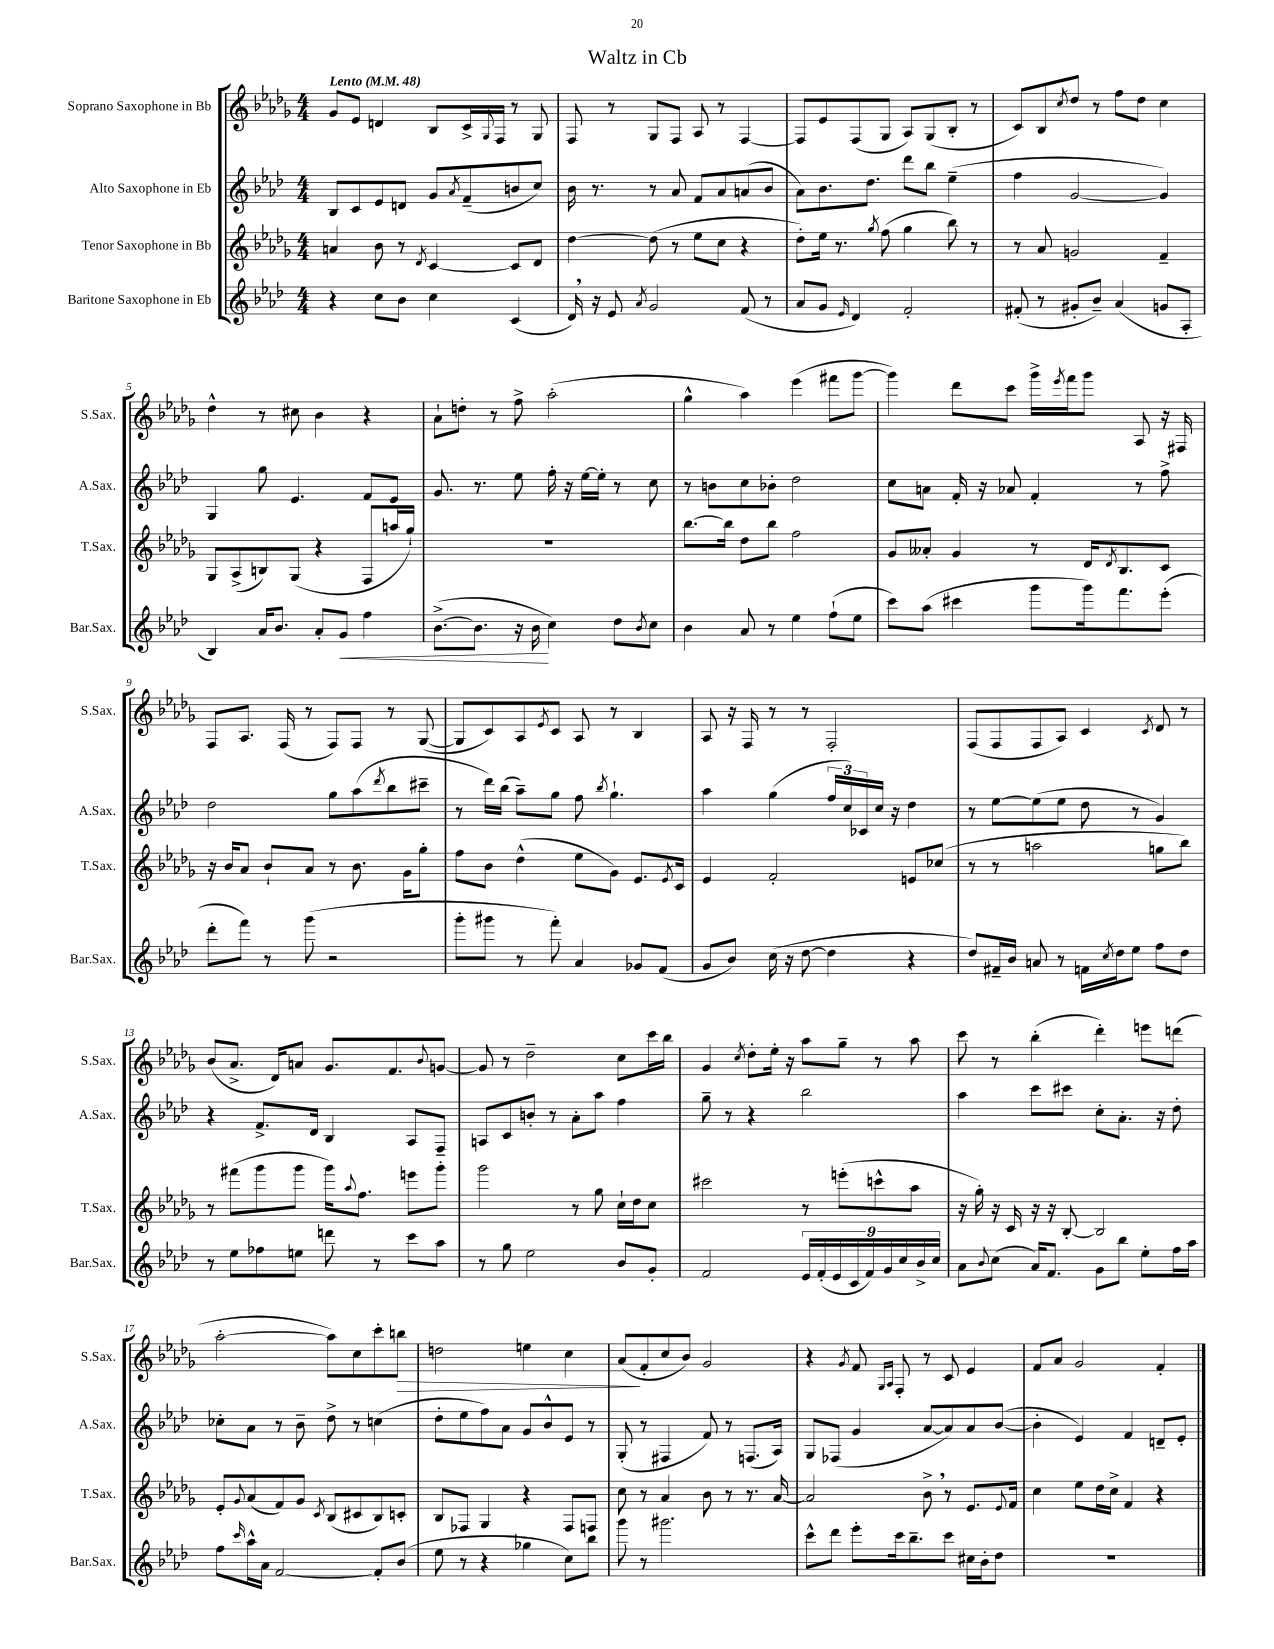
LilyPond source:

\header { title = "Waltz in Cb" }
<<
\new StaffGroup <<
\new Staff = "s0" \with { instrumentName = "Soprano Saxophone in Bb" shortInstrumentName = "S.Sax." } {
    \clef treble \key des \major \numericTimeSignature \time 4/4 \tempo "Lento" 4 = 48
    ges'8 ees'8 d'4 bes8 c'16-> \appoggiatura { ges8 } f16 r8 ges8 |
    f8 r8 ges8 f8 aes8 r8 f4~ |
    f8 ees'8 f8( ges8 aes8) ges8( bes8-. r8 |
    c'8) bes8 \acciaccatura { c''8 } des''8 r8 f''8 des''8 c''4 |
    des''4-^ r8 cis''8 bes'4 r4 |
    aes'8-! d''8-. r8 f''8-> aes''2-.( |
    ges''4-^ aes''4) ees'''4( fis'''8 ges'''8~ |
    ges'''4) des'''8 c'''8 ges'''16-> \acciaccatura { ees'''8 } f'''16 ges'''8 aes8 r16 fis16 |
    f8 aes8. f16( r8 f8) f8 r8 ges8~( |
    ges8 c'8) aes8 \acciaccatura { ees'8 } c'8 aes8 r8 bes4 |
    aes8 r16 f16 r8 r8 f2-. |
    f8( f8 f8 aes8) c'4 \acciaccatura { c'8 } des'8 r8 |
    bes'8( aes'8.-> des'16) a'8 ges'8. f'8. \appoggiatura { bes'8 } g'8~ |
    g'8 r8 des''2-- c''8 c'''16 bes''16 |
    ges'4 \acciaccatura { c''8 } des''8-. ees''16-. r16 aes''8 ges''8-- r8 aes''8 |
    c'''8 r8 bes''4-.( des'''4-.) e'''8 d'''8( |
    aes''2~-. aes''8) c''8 c'''8-. b''8\> |
    d''2 e''4 c''4 |
    aes'8\!( f'8-. c''8 bes'8) ges'2 |
    r4 \acciaccatura { ges'8 } f'8 \grace { ges16 aes16 } f8-. r8 c'8 ees'4 |
    f'8 aes'8 ges'2 f'4-. \bar "|." |
}
\new Staff = "s1" \with { instrumentName = "Alto Saxophone in Eb" shortInstrumentName = "A.Sax." } {
    \clef treble \key aes \major \numericTimeSignature \time 4/4
    bes8 c'8 ees'8 d'8 g'8 \acciaccatura { aes'8 } f'8--( b'8 c''8) |
    bes'16 r8. r8 aes'8 f'8 aes'8 a'8( bes'8 |
    aes'8) bes'8. des''8. des'''8 bes''8 ees''4--( |
    f''4 g'2~ g'4) |
    g4 g''8 ees'4. f'8 ees'8 |
    g'8. r8. ees''8 f''16-. r16 ees''16~ ees''16-. r8 c''8 |
    r8 b'8 c''8 bes'8-. des''2 |
    c''8 a'8 f'16-. r16 aes'8 f'4-. r8 f''8-> |
    des''2 g''8 aes''8( \acciaccatura { des'''8 } bes''8 cis'''8-- |
    r8 des'''16) bes''16( aes''8--) g''8 f''8 \acciaccatura { bes''8 } g''4.-! |
    aes''4 g''4( \tuplet 3/2 { f''16 c''16) ces'16 } c''16 r16 des''4 |
    r8 ees''8~ ees''8( ees''8 des''8 r8 g'4) |
    r4 f'8.-> des'16 bes4 aes8 f8-- |
    a8 c'8 b'8-. r8 aes'8-. aes''8 f''4 |
    g''8-- r8 r4 bes''2 |
    aes''4 c'''8 cis'''8 c''8-. aes'8.-. r16 des''8-. |
    ces''8-. aes'8 r8 bes'8-- des''8-> r8 c''4( |
    des''8-. ees''8 f''8) aes'8 g'8 bes'8-^ ees'8 r8 |
    g8-.( r8 fis4 f'8) r8 f8.( aes16) |
    g8 fes8( g'4 aes'8~ aes'8) aes'8 bes'8~( |
    bes'4-. ees'4) f'4 d'8-- ees'8-. \bar "|." |
}
\new Staff = "s2" \with { instrumentName = "Tenor Saxophone in Bb" shortInstrumentName = "T.Sax." } {
    \clef treble \key des \major \numericTimeSignature \time 4/4
    a'4 bes'8 r8 \acciaccatura { des'8 } c'4~ c'8 des'8 |
    des''4~ des''8( r8 ees''8 c''8 r4 |
    des''8-.) ees''16 r8. \acciaccatura { ges''8 } f''8( ges''4 bes''8) r8 |
    r8 aes'8 g'2 f'4-- |
    ges8 aes8->( b8) ges8( r4 f8 a''16 ges''16-!) |
    R1 |
    bes''8.~ bes''16 des''8 bes''8 f''2 |
    ges'8 aeses'8-. ges'4 r8 des'16 \acciaccatura { des'8 } bes8. c'8 |
    r16 bes'16 aes'8 bes'8-! aes'8 r8 bes'8. ges'16 ges''8-. |
    f''8 bes'8 des''4-^( ees''8 ges'8) ees'8. \acciaccatura { ees'8 } c'16 |
    ees'4 f'2-. e'8 ces''8( |
    r8 r8 a''2 g''8 bes''8) |
    r8 fis'''8( ges'''8 ges'''8 ges'''16) \appoggiatura { aes''8 } f''8. e'''8 ges'''8-. |
    ges'''2 r8 ges''8 c''16-! des''16 c''8 |
    cis'''2 r8 e'''8-.( c'''8-^ aes''8 |
    r16 ges''16-.) r16 c'16 r16 r16 bes8~-. bes2 |
    ees'8-. \appoggiatura { ges'8 } aes'8( f'8) ges'8 \acciaccatura { c'8 } bes8( cis'8 bes8) c'8-. |
    bes8 fes8 ges4 r4 fes8 f8 |
    c''8 r8 aes'4 bes'8 r8 r8. aes'16~ |
    aes'2 bes'8-> \breathe r8 ees'8. \appoggiatura { ees'8 } f'16 |
    c''4 ees''8 des''16 c''16-> f'4 r4 \bar "|." |
}
\new Staff = "s3" \with { instrumentName = "Baritone Saxophone in Eb" shortInstrumentName = "Bar.Sax." } {
    \clef treble \key aes \major \numericTimeSignature \time 4/4
    r4 c''8 bes'8 c''4 c'4( |
    des'16) \breathe r16 ees'8 \acciaccatura { aes'8 } g'2 f'8( r8 |
    aes'8 g'8 \grace { ees'16 } des'4) f'2-. |
    fis'8-.( r8 gis'8-. bes'8--) aes'4( g'8 aes8-. |
    bes4) aes'16 bes'8. aes'8-. g'8\< f''4 |
    bes'8.~->( bes'8. r16 bes'16\! c''4) des''8 \acciaccatura { bes'8 } c''8 |
    bes'4 aes'8 r8 ees''4 f''8-!( ees''8 |
    c'''8) aes''8( cis'''4 g'''8 g'''16) f'''8. ees'''8-.( |
    des'''8-. f'''8) r8 g'''8( r2 |
    g'''8-. gis'''8 r8 f'''8-.) aes'4 ges'8 f'8( |
    g'8 bes'8) c''16( r16 des''8~ des''4 r4 |
    des''8) fis'16-- bes'16 a'8 r8 f'16 \acciaccatura { c''8 } des''16 ees''8 f''8 des''8 |
    r8 ees''8 fes''8 e''8 d'''8 r8 c'''8 aes''8 |
    r8 g''8 ees''2 bes'8 g'8-. |
    f'2 \tuplet 9/8 { ees'16 f'16-.( ees'16 c'16 f'16) g'16 c''16 bes'16-> c''16 } |
    aes'8 \appoggiatura { bes'8 } c''8( aes'16) f'8. g'8 bes''8 ees''8-. f''16 aes''16 |
    f''8 \grace { c'''16 } aes''16-^ aes'16 f'2~ f'8-. bes'8( |
    ees''8 r8 r4 ges''4 c''8) bes''8 |
    g'''8 r8 gis'''2. |
    c'''8-^ des'''8 ees'''8-. c'''16 bes''8.-- c'''8 cis''16 bes'16-. des''8 |
    R1 \bar "|." |
}
>>
>>
